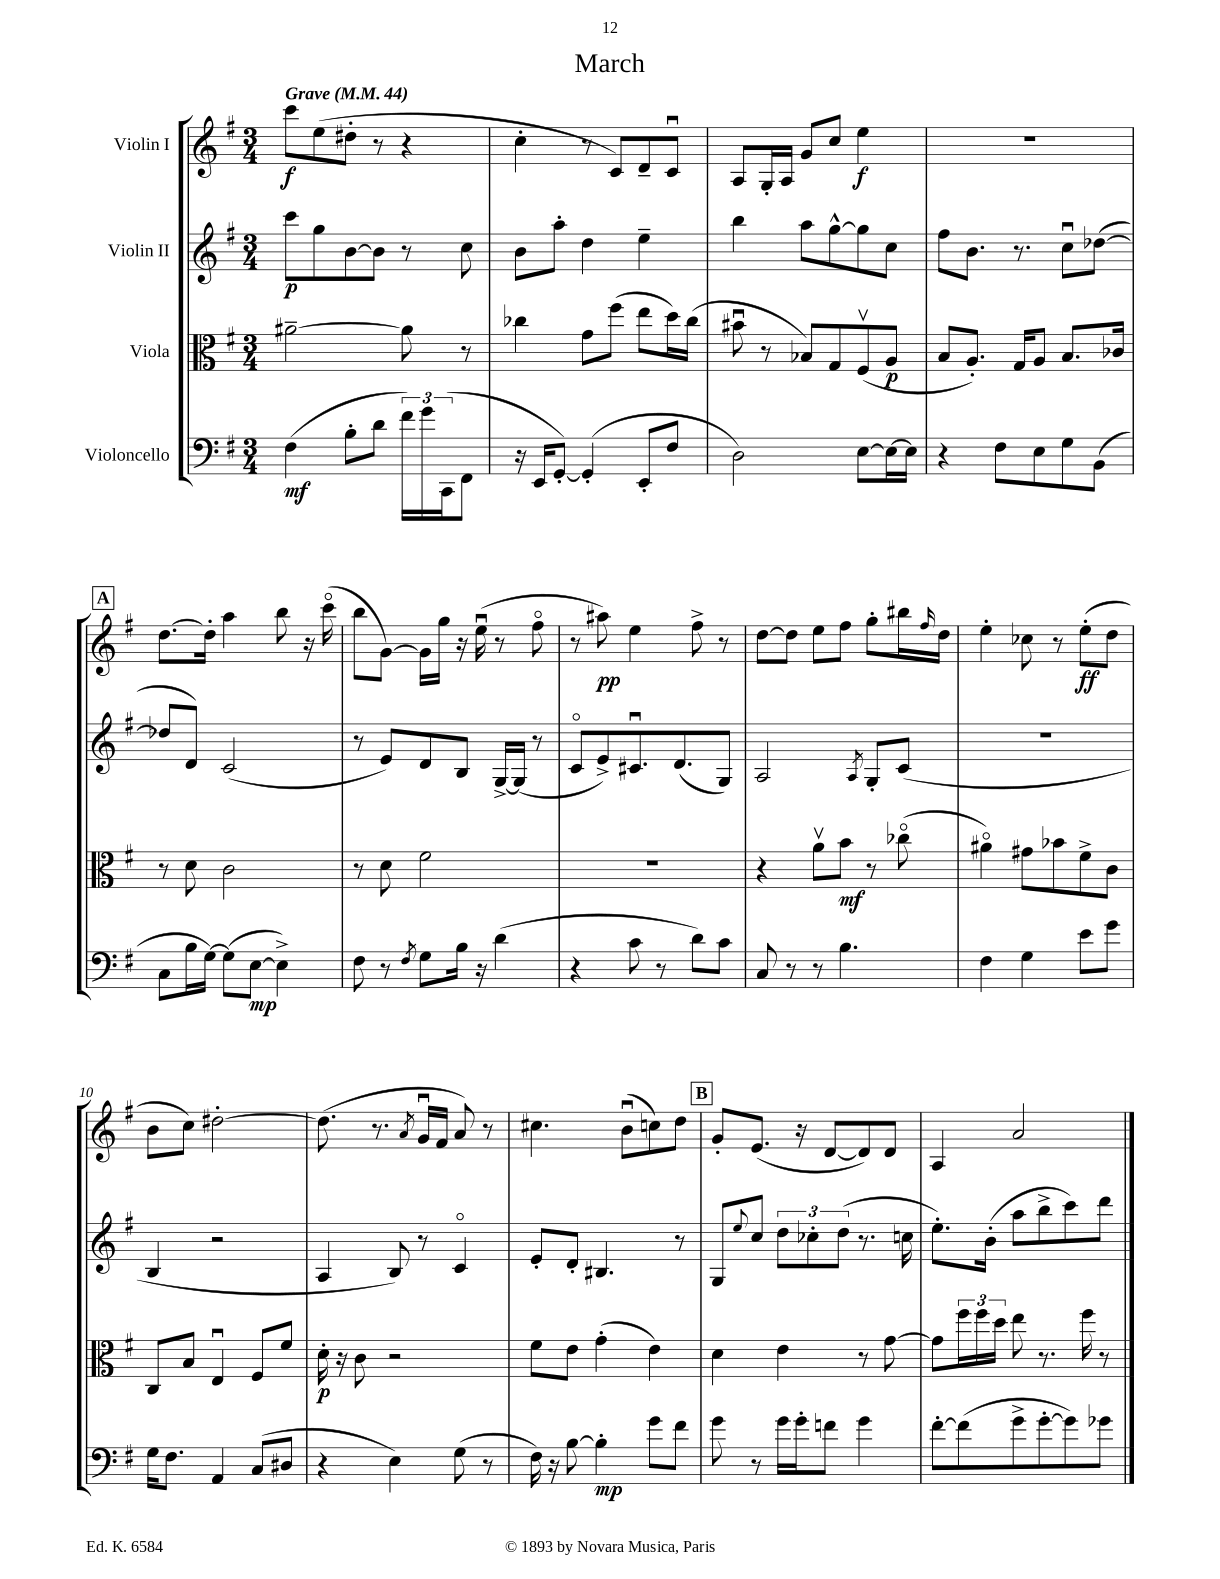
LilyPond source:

\header { title = "March" }
<<
\new StaffGroup <<
\new Staff = "s0" \with { instrumentName = "Violin I" } {
    \clef treble \key g \major \numericTimeSignature \time 3/4 \tempo "Grave" 4 = 44
    c'''8\f e''8( dis''8-. r8 r4 |
    c''4-. r8 c'8) d'8-- c'8\downbow |
    a8 g16-. a16 g'8 c''8 e''4\f |
    R2. |
    \mark \markup { \box "A" } d''8.~ d''16-. a''4 b''8 r16 c'''16\flageolet( |
    b''8 g'8~) g'16 g''16 r16 e''16\downbow( r8 fis''8\flageolet |
    r8 ais''8\pp) e''4 fis''8-> r8 |
    d''8~ d''8 e''8 fis''8 g''8-. bis''16 \grace { fis''16 } d''16 |
    e''4-. ces''8 r8 e''8-.\ff( d''8 |
    b'8 c''8) dis''2~-. |
    dis''8.( r8. \acciaccatura { a'8 } g'16\downbow fis'16 a'8) r8 |
    cis''4. b'8\downbow( c''8) d''8 |
    \mark \markup { \box "B" } g'8-. e'8.( r16 d'8~ d'8) d'8 |
    a4 a'2 \bar "|." |
}
\new Staff = "s1" \with { instrumentName = "Violin II" } {
    \clef treble \key g \major \numericTimeSignature \time 3/4
    c'''8\p g''8 b'8~ b'8 r8 c''8 |
    b'8 a''8-. d''4 e''4-- |
    b''4 a''8 g''8~-^ g''8 c''8 |
    fis''8 b'8. r8. c''8\downbow des''8~( |
    \mark \markup { \box "A" } des''8 d'8) c'2( |
    r8 e'8) d'8 b8 g16~-> g16( r8 |
    c'8\flageolet e'8->) cis'8.\downbow d'8.( g8) |
    a2 \acciaccatura { a8 } g8-. c'8( |
    R2. |
    b4 r2 |
    a4 b8) r8 c'4\flageolet |
    e'8-. d'8-. bis4. r8 |
    \mark \markup { \box "B" } g8 \appoggiatura { e''8 } c''8 \tuplet 3/2 { d''8 ces''8-. d''8( } r8. c''16 |
    e''8.-.) b'16-.( a''8 b''8-> c'''8) d'''8 \bar "|." |
}
\new Staff = "s2" \with { instrumentName = "Viola" } {
    \clef alto \key g \major \numericTimeSignature \time 3/4
    ais'2~-- ais'8 r8 |
    ces''4 g'8 fis''8( e''8 d''16) ces''16( |
    bis'8\downbow r8 bes8) g8 fis8\upbow( a8\p |
    b8 a8.-.) g16 a8 b8. ces'16 |
    \mark \markup { \box "A" } r8 d'8 c'2 |
    r8 d'8 fis'2 |
    R2. |
    r4 a'8\upbow b'8\mf r8 ces''8\flageolet( |
    ais'4\flageolet) gis'8 bes'8 fis'8-> c'8 |
    c8 b8 e4\downbow fis8 fis'8 |
    d'16-.\p r16 c'8 r2 |
    fis'8 e'8 g'4-.( e'4) |
    \mark \markup { \box "B" } d'4 e'4 r8 g'8~ |
    g'8 \tuplet 3/2 { fis''16 fis''16 d''16 } e''8 r8. fis''16 r8 \bar "|." |
}
\new Staff = "s3" \with { instrumentName = "Violoncello" } {
    \clef bass \key g \major \numericTimeSignature \time 3/4
    fis4\mf( b8-. d'8 \tuplet 3/2 { fis'16) g'16 c,16( } fis,8 |
    r16 e,16 g,8~-.) g,4-.( e,8-. fis8 |
    d2) e8~ e16~ e16 |
    r4 fis8 e8 g8 b,8( |
    \mark \markup { \box "A" } c8 b16 g16~) g8( e8~\mp e4->) |
    fis8 r8 \acciaccatura { fis8 } g8 b16 r16 d'4( |
    r4 c'8 r8 d'8) c'8 |
    c8 r8 r8 b4. |
    fis4 g4 e'8 g'8 |
    g16 fis8. a,4 c8( dis8 |
    r4 e4) g8( r8 |
    fis16) r16 b8~ b4-.\mp g'8 fis'8 |
    \mark \markup { \box "B" } g'8 r8 g'16 g'16-. f'8 g'4 |
    fis'8~-. fis'8( g'8-> g'8~-. g'8) ges'8 \bar "|." |
}
>>
>>
